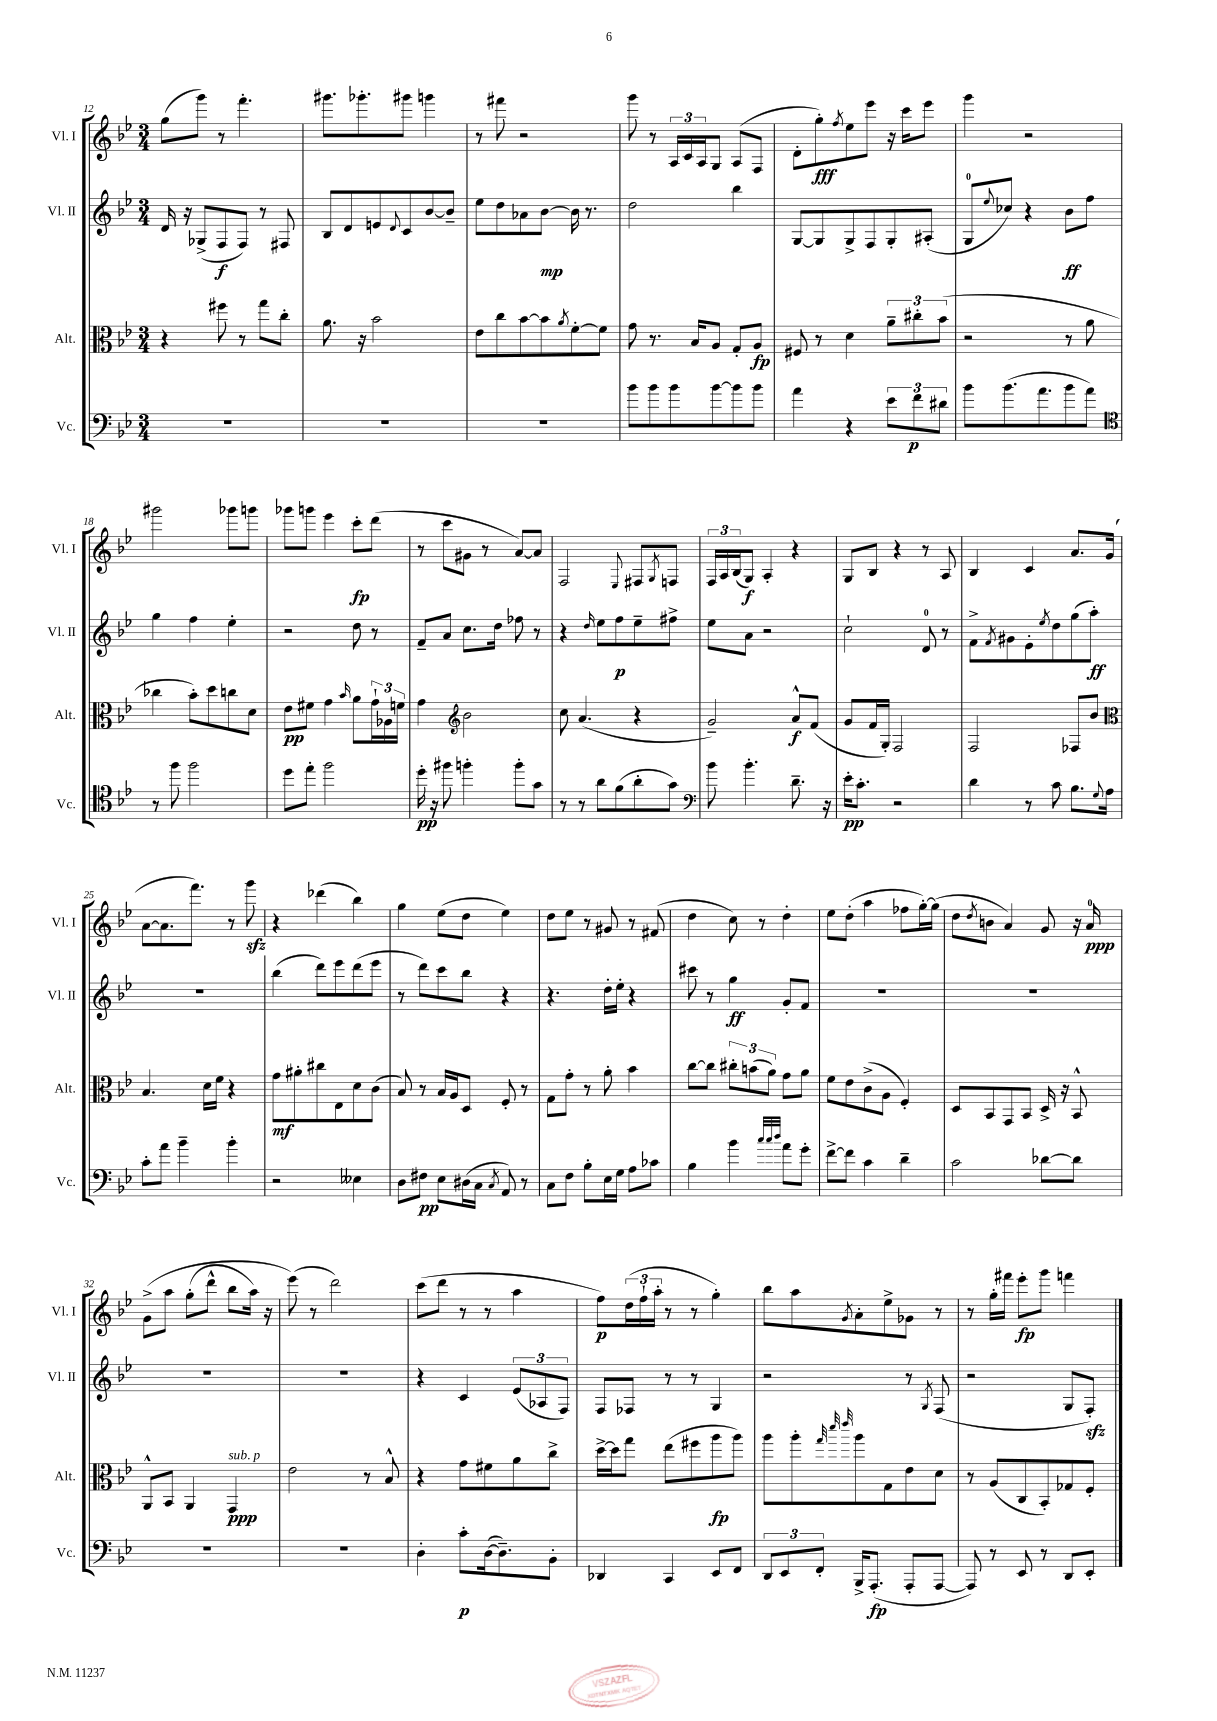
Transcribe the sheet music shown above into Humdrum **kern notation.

**kern	**dynam	**kern	**dynam	**kern	**dynam	**kern	**dynam
*part4	*part4	*part3	*part3	*part2	*part2	*part1	*part1
*staff4	*staff4	*staff3	*staff3	*staff2	*staff2	*staff1	*staff1
*I"Vc.	*	*I"Alt.	*	*I"Vl. II	*	*I"Vl. I	*
*I'Vc.	*	*I'Alt.	*	*I'Vl. II	*	*I'Vl. I	*
*clefF4	*	*clefC3	*	*clefG2	*	*clefG2	*
*k[b-e-]	*	*k[b-e-]	*	*k[b-e-]	*	*k[b-e-]	*
*M3/4	*	*M3/4	*	*M3/4	*	*M3/4	*
=12	=12	=12	=12	=12	=12	=12	=12
2.r	.	4r	.	16d/	.	(8gg\L	.
.	.	.	.	16r	.	.	.
.	.	.	.	(8G-X^/L	.	8ggg\J)	.
.	.	8ff#X\	.	8F/	f	8r	.
.	.	8r	.	8F/J)	.	4.fff'\	.
.	.	8gg\L	.	8r	.	.	.
.	.	8cc'\J	.	8F#X/	.	.	.
=13	=13	=13	=13	=13	=13	=13	=13
2.r	.	8.a\	.	8B-/L	.	8.ggg#X\L	.
.	.	.	.	8d/	.	.	.
.	.	16r	.	.	.	8.ggg-X'\	.
.	.	2b-\	.	8en/	.	.	.
.	.	.	.	8qqd/	.	.	.
.	.	.	.	8c/	.	8ggg#X\J	.
.	.	.	.	[8b-/	.	4gggn\	.
.	.	.	.	8b-~/J]	.	.	.
=14	=14	=14	=14	=14	=14	=14	=14
2.r	.	8e-\L	.	8ee-\L	.	8r	.
.	.	8cc\	.	8dd\	.	8fff#X\	.
.	.	[8b-\	.	8a-X\	.	2r	.
.	.	8b-\]	.	[8b-\J	mp	.	.
.	.	8qa/	.	.	.	.	.
.	.	[8f'\	.	16b-\]	.	.	.
.	.	.	.	8.r	.	.	.
.	.	8f\J]	.	.	.	.	.
=15	=15	=15	=15	=15	=15	=15	=15
8b-\L	.	8g\	.	2dd\	.	8ggg\	.
8b-\	.	8.r	.	.	.	8r	.
8b-\	.	.	.	.	.	24A/LL	.
.	.	.	.	.	.	24c/	.
.	.	16B-/KL	.	.	.	.	.
.	.	.	.	.	.	24A/J	.
[8b-\	.	8A/J	.	.	.	8G/J	.
8b-\]	.	8G'/L	.	4bb-\	.	(8A/L	.
8b-\J	.	8A/J	fp	.	.	8F/J	.
=16	=16	=16	=16	=16	=16	=16	=16
4a\	.	8F#X/	.	[8G/L	.	8d'\L	.
.	.	8r	.	8G/]	.	8gg'\)	fff
.	.	.	.	.	.	8qff/	.
4r	.	4d\	.	8G^/	.	8ee-\	.
.	.	.	.	8F/	.	8eee-\J	.
12e-\L	.	12a~\L	.	8G'/	.	16r	.
.	.	.	.	.	.	16ccc\KL	.
12f\	p	12cc#X'\	.	.	.	.	.
.	.	.	.	(8A#X'/J	.	8eee-\J	.
12d#X\J	.	(12b-\J	.	.	.	.	.
=17	=17	=17	=17	=17	=17	=17	=17
8b-\L	.	2r	.	8G/L	.	4ggg\	.
.	.	.	.	8qqee-/	.	.	.
(8.b-\	.	.	.	8cc-X/J)	.	.	.
.	.	.	.	4r	.	2r	.
8.a\	.	.	.	.	.	.	.
8b-\	.	8r	.	8b-\L	ff	.	.
8a\J)	.	8a\	.	8ff\J	.	.	.
!!LO:LB:g=z
=18	=18	=18	=18	=18	=18	=18	=18
*clefC4	*	*	*	*	*	*	*
8r	.	4cc-X\	.	4gg\	.	2ggg#X\	.
8ff\	.	.	.	.	.	.	.
2ff\	.	8b-'\L)	.	4ff\	.	.	.
.	.	8dd\	.	.	.	.	.
.	.	8ccn\	.	4ee-'\	.	8ggg-X\L	.
.	.	8d\J	.	.	.	8gggn\J	.
=19	=19	=19	=19	=19	=19	=19	=19
8dd\L	.	8e-\L	pp	2r	.	8ggg-X\L	.
8ee-'\J	.	8f#X\J	.	.	.	8gggn\J	.
2ff\	.	4g\	.	.	.	4eee-\	.
.	.	16qqb-/	.	.	.	.	.
.	.	8a\L	.	8dd\	.	8ccc'\L	fp
.	.	24g`\L	.	8r	.	(8ddd\J	.
.	.	24A-X\	.	.	.	.	.
.	.	24fn\JJ	.	.	.	.	.
=20	=20	=20	=20	=20	=20	=20	=20
16dd'\	pp	4g\	.	8f~/L	.	8r	.
16r	.	.	.	.	.	.	.
8ff#X\	.	.	.	8a/J	.	8ccc\L	.
*	*	*clefG2	*	*	*	*	*
4ffn'\	.	2b-\	.	8.cc\L	.	8g#X\J	.
.	.	.	.	.	.	8r	.
.	.	.	.	16dd\Jk	.	.	.
8ff'\L	.	.	.	8ff-X\	.	[8a/L)	.
8g\J	.	.	.	8r	.	8a/J]	.
=21	=21	=21	=21	=21	=21	=21	=21
8r	.	8cc\	.	4r	.	2F/	.
8r	.	(4.a/	.	.	.	.	.
.	.	.	.	16qqdd/	.	.	.
8a\L	.	.	.	8ee-\L	.	.	.
(8f\	.	.	.	8ff\	p	.	.
.	.	.	.	.	.	8qqE-/	.
8a'\	.	4r	.	8ee-~\	.	8F#X/L	.
.	.	.	.	.	.	8qG/	.
8g\J)	.	.	.	8ff#X^\J	.	8Fn/J	.
=22	=22	=22	=22	=22	=22	=22	=22
*clefF4	*	*	*	*	*	*	*
8b-\	.	2g~/)	.	8ee-\L	.	24F/LL	.
.	.	.	.	.	.	24A/	.
.	.	.	.	.	.	(24B-/J	.
4.b-'\	.	.	.	8a\J	.	8G/J)	f
.	.	.	.	2r	.	4A'/	.
8.d~\	.	8a^^/L	f	.	.	4r	.
.	.	(8f/J	.	.	.	.	.
16r	.	.	.	.	.	.	.
=23	=23	=23	=23	=23	=23	=23	=23
16e-'\KL	pp	8g/L	.	2cc`\	.	8G/L	.
8.c'\J	.	.	.	.	.	.	.
.	.	16f/L	.	.	.	8B-/J	.
.	.	16G'/JJ)	.	.	.	.	.
2r	.	2F/	.	.	.	4r	.
.	.	.	.	8d/	.	8r	.
.	.	.	.	8r	.	8A/	.
=24	=24	=24	=24	=24	=24	=24	=24
4d\	.	2F/	.	8f^\L	.	4B-/	.
.	.	.	.	8qf/	.	.	.
.	.	.	.	8g#X\	.	.	.
8r	.	.	.	8e-'\	.	4c/	.
.	.	.	.	8qee-/	.	.	.
8c\	.	.	.	8dd\	.	.	.
8.B-\L	.	8F-X/L	.	(8gg\	.	8.a/L	.
.	.	8b-/J	.	8aa'\J)	ff	.	.
8qqG/	.	.	.	.	.	.	.
16A\Jk	.	.	.	.	.	(16g/Jk	.
!!LO:LB:g=z
=25	=25	=25	=25	=25	=25	=25	=25
*	*	*clefC3	*	*	*	*	*
8c'\L	.	4.B-/	.	2.r	.	[8a\L	.
8a\J	.	.	.	.	.	8.a\]	.
4b-~\	.	.	.	.	.	.	.
.	.	.	.	.	.	8.fff\J)	.
.	.	16d\LL	.	.	.	.	.
.	.	16f\JJ	.	.	.	.	.
4b-'\	.	4r	.	.	.	8r	.
.	.	.	.	.	.	8gggzz\	.
=26	=26	=26	=26	=26	=26	=26	=26
2r	.	8g\L	mf	(4bb-\	.	4r	.
.	.	8a#X'\	.	.	.	.	.
.	.	8cc#X\	.	8ddd\L)	.	(4ddd-X\	.
.	.	8E-\	.	8eee-\	.	.	.
4E--X\	.	8d\	.	(8ddd\	.	4bb-\)	.
.	.	(8c\J	.	8eee-\J	.	.	.
=27	=27	=27	=27	=27	=27	=27	=27
8D\L	.	8B-/)	.	8r	.	4gg\	.
8F#X\J	pp	8r	.	8ddd\L)	.	.	.
8E-\L	.	16B-/LL	.	8ccc\	.	(8ee-\L	.
.	.	16A/J	.	.	.	.	.
(16D#X\L	.	8D/J	.	8bb-\J	.	8dd\J	.
16C\JJ	.	.	.	.	.	.	.
8qC/	.	.	.	.	.	.	.
8AA/)	.	8F'/	.	4r	.	4ee-\)	.
8r	.	8r	.	.	.	.	.
=28	=28	=28	=28	=28	=28	=28	=28
8C\L	.	8G\L	.	4.r	.	8dd\L	.
8F\J	.	8g'\J	.	.	.	8ee-\J	.
8B-'\L	.	8r	.	.	.	8r	.
16E-\L	.	8a'\	.	16dd'\LL	.	8g#X/	.
16G\JJ	.	.	.	16ee-'\JJ	.	.	.
8A\L	.	4b-\	.	4r	.	8r	.
8c-X\J	.	.	.	.	.	(8f#X/	.
=29	=29	=29	=29	=29	=29	=29	=29
4B-\	.	[8cc\L	.	8ccc#X\	.	4dd\	.
.	.	8cc\J]	.	8r	.	.	.
4b-\	.	12cc#X'\L	.	4gg\	ff	8cc\)	.
.	.	(12bn\	.	.	.	.	.
.	.	.	.	.	.	8r	.
.	.	12a\J)	.	.	.	.	.
32qqcc/LLL	.	.	.	.	.	.	.
32qqcc/	.	.	.	.	.	.	.
32qqdd/JJJ	.	.	.	.	.	.	.
8a\L	.	8g\L	.	8g'/L	.	4dd'\	.
8g'\J	.	8a\J	.	8f/J	.	.	.
=30	=30	=30	=30	=30	=30	=30	=30
[8f^\L	.	8f\L	.	2.r	.	8ee-\L	.
8f\J]	.	8e-\	.	.	.	(8dd'\J	.
4c\	.	(8c^\	.	.	.	4aa\	.
.	.	8A\J	.	.	.	.	.
4d~\	.	4F'/)	.	.	.	8ff-X\L	.
.	.	.	.	.	.	[16gg'\L)	.
.	.	.	.	.	.	(16gg\JJ]	.
=31	=31	=31	=31	=31	=31	=31	=31
2c\	.	8D/L	.	2.r	.	8dd\L	.
.	.	.	.	.	.	8qdd/	.
.	.	8BB-/	.	.	.	8bn\J	.
.	.	8GG/	.	.	.	4a/)	.
.	.	8BB-/J	.	.	.	.	.
[8d-X\L	.	16D^/	.	.	.	8g/	.
.	.	16r	.	.	.	.	.
8d-\J]	.	8BB-^^/	.	.	.	16r	.
.	.	.	.	.	.	16a/	ppp
!!LO:LB:g=z
=32	=32	=32	=32	=32	=32	=32	=32
2.r	.	8AA^^/L	.	2.r	.	(8g^\L	.
.	.	8BB-/J	.	.	.	8aa\J	.
.	.	4AA/	.	.	.	(8gg'\L	.
.	.	.	.	.	.	8ddd^^\J	.
!	!	!LO:TX:a:i:t=sub. p	!	!	!	!	!
.	.	4GG/	ppp	.	.	8bb-\L	.
.	.	.	.	.	.	16aa\Jk)	.
.	.	.	.	.	.	16r	.
=33	=33	=33	=33	=33	=33	=33	=33
2.r	.	2e-\	.	2.r	.	(8eee-\)	.
.	.	.	.	.	.	8r	.
.	.	.	.	.	.	2ddd\)	.
.	.	8r	.	.	.	.	.
.	.	8B-^^/	.	.	.	.	.
=34	=34	=34	=34	=34	=34	=34	=34
4D'\	.	4r	.	4r	.	(8ccc\L	.
.	.	.	.	.	.	8ddd\J	.
8c'\L	p	8g\L	.	4c/	.	8r	.
([16D\k	.	8f#X\	.	.	.	8r	.
8.D~\])	.	.	.	.	.	.	.
.	.	8a\	.	(12e-/L	.	4aa\	.
.	.	.	.	12A-X/	.	.	.
8BB-'\J	.	8cc^\J	.	.	.	.	.
.	.	.	.	12F/J)	.	.	.
=35	=35	=35	=35	=35	=35	=35	=35
4DD-X/	.	[16dd^\LL	.	8F/L	.	8ff\L)	p
.	.	16dd\J]	.	.	.	.	.
.	.	8gg\J	.	8F-X/J	.	(24dd\L	.
.	.	.	.	.	.	24ff`\	.
.	.	.	.	.	.	24aa'\JJ	.
4CC/	.	(8ee-\L	.	8r	.	8r	.
.	.	8ff#X\	.	8r	.	8r	.
8EE-/L	.	8aa\	fp	4G/	.	4gg'\)	.
8FF/J	.	8aa\J)	.	.	.	.	.
=36	=36	=36	=36	=36	=36	=36	=36
12DD/L	.	8aa\L	.	2r	.	8bb-\L	.
12EE-/	.	.	.	.	.	.	.
.	.	8aa'\	.	.	.	8aa\	.
12FF'/J	.	.	.	.	.	.	.
.	.	32qqgg/	.	.	.	.	.
.	.	32qqddd/	.	.	.	.	.
.	.	32qqeee-/	.	.	.	8qg/	.
16BBB-^/KL	.	8aa\	.	.	.	8a'\	.
(8.AAA'/J	fp	.	.	.	.	.	.
.	.	8G\	.	.	.	8ee-^\	.
8AAA'/L	.	8e-\	.	8r	.	8g-X\J	.
.	.	.	.	8qG/	.	.	.
[8AAA/J	.	8d\J	.	(8F/	.	8r	.
=37	=37	=37	=37	=37	=37	=37	=37
8AAA/])	.	8r	.	2r	.	8r	.
8r	.	(8A/L	.	.	.	16gg'\LL	.
.	.	.	.	.	.	16fff#X\JJ	.
8EE-/	.	8C/	.	.	.	8eee-'\L	fp
8r	.	8BB-'/)	.	.	.	8ggg\J	.
8DD/L	.	8G-X/	.	8G/L	.	4fffn\	.
8EE-'/J	.	8F'/J	.	8Fzz'/J)	.	.	.
==	==	==	==	==	==	==	==
*-	*-	*-	*-	*-	*-	*-	*-
